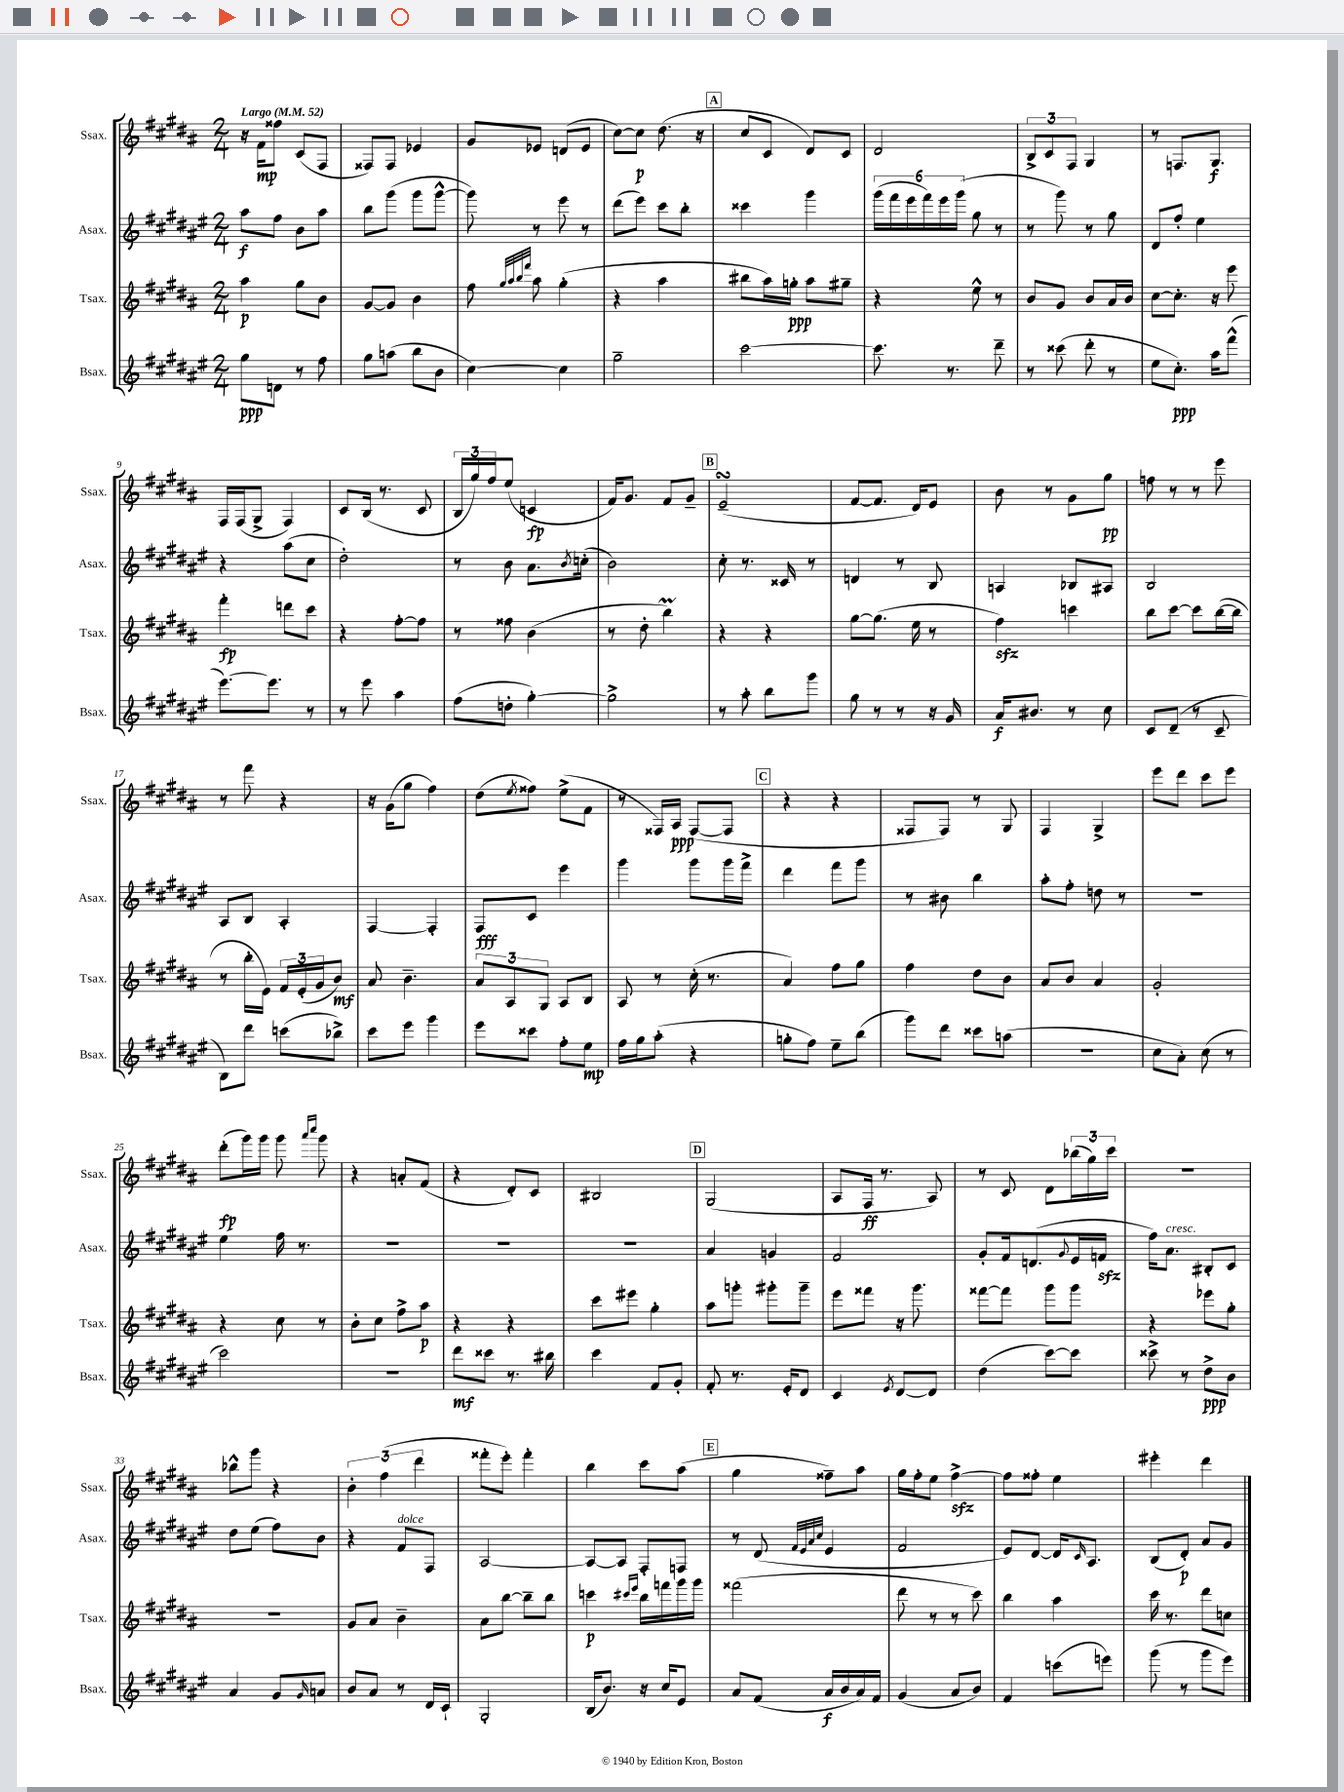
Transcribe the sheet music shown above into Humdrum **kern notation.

**kern	**kern	**kern	**kern
*staff4	*staff3	*staff2	*staff1
*clefG2	*clefG2	*clefG2	*clefG2
*k[f#c#g#d#a#e#]	*k[f#c#g#d#a#]	*k[f#c#g#d#a#e#]	*k[f#c#g#d#a#]
*M2/4	*M2/4	*M2/4	*M2/4
*MM52	*MM52	*MM52	*MM52
8gg#	4aa#	8aa#	16r
.	.	.	16f#
8d	.	8ff#	8ff##
8r	8gg#	8b	(8c#
8ff#	8b	8aa#	8F#
=	=	=	=
8gg#	[8g#	8bb	8F##)
(8aa	8g#]	(8ggg#	8F##
8bb	4b	8ggg#	4e-
8b	.	[8ggg#^^	.
=	=	=	=
[4cc#)	8ff#	8ggg#])	8g#
.	32qqgg#	.	.
.	32qqaa#	.	.
.	32qqbb	.	.
.	32qqfff#	.	.
.	8aa#	8r	8e-
4cc#]	(4gg#'	8eee#	(8d
.	.	8r	8e-
=	=	=	=
2gg#~	4r	(8ddd#	[8cc#)
.	.	8eee#)	8cc#]
.	4aa#	8ccc#	(8.dd#
.	.	8bb'	.
.	.	.	16r
=	=	=	=
[2ccc#	8bb#	4ccc##	8cc#
.	16aa#)	.	8c#
.	16gg'	.	.
.	8aa#	4ggg#	8d#)
.	8gg#~	.	8c#
=	=	=	=
8.ccc#]	4r	(24ggg#	2d#
.	.	24fff#	.
.	.	24eee#	.
.	.	24fff#)	.
.	.	24eee#	.
8.r	.	.	.
.	.	(24ggg#	.
.	8ee^^	8gg#	.
8ddd#~	8r	8r	.
=	=	=	=
8r	8b	8r	12B^
.	.	.	12c#
(8ccc##	8g#	8ggg#)	.
.	.	.	12F#
8ddd#'	8b	8r	4G#
8r	16a#	8gg#	.
.	16b	.	.
=	=	=	=
8ee#	[8cc#	8d#	8r
8.cc#')	8.cc#']	8ff#'	8.F
.	.	4ee#	.
16aa#	16r	.	8.G#
(8fff#^^	8eee	.	.
=	=	=	=
[8.eee#)	4fff#'	4r	16F#
.	.	.	(16F#
.	.	.	8G#^
8.eee#]	.	.	.
.	8ddd	(8aa#	4F#)
8r	8ccc#	8cc#	.
=	=	=	=
8r	4r	2dd#')	8c#
8eee#	.	.	(16B
.	.	.	8.r
4aa#	[8ff#'	.	.
.	8ff#]	.	8c#
=	=	=	=
(8ff#	8r	8r	24B
.	.	.	24gg#)
.	.	.	24ff#
8dd'	8ff##	8b	(8ee
[4gg#')	(4b	8.a#	4c
.	.	8qb	.
.	.	(16cc'	.
=	=	=	=
2gg#^]	8r	2b)	16f#)
.	.	.	8.g#
.	8dd#'	.	.
.	4bb)	.	8f#
.	.	.	8g#~
=	=	=	=
8r	4r	8cc#'	(2e~
8aa#'	.	8.r	.
8bb	4r	.	.
.	.	16c##	.
8ggg#	.	8r	.
=	=	=	=
8gg#	[8gg#	4d	[8f#
8r	(8.gg#]	.	8.f#]
8r	.	8r	.
.	16ee	.	16d#)
16r	8r	8B	8e
16g#	.	.	.
=	=	=	=
16a#	4ff#)	4A	8b
8.b#	.	.	.
.	.	.	8r
8r	4ccc	8B-	8g#
8cc#	.	8A#	8gg#
=	=	=	=
8c#	8bb	2B	8ff
(8d#~	[8ccc#	.	8r
8r	8ccc#]	.	8r
8c#~	([16bb	.	8eee
.	16bb]	.	.
=	=	=	=
8B)	8r	8A#	8r
8ddd#	16bb'	8B	8fff#
.	16e)	.	.
(8ccc	24f#	4A#'	4r
.	(24e'	.	.
.	24g#	.	.
8bb-^)	8b)	.	.
=	=	=	=
8ccc#	8a#	[4F#	16r
.	.	.	(16g#
8eee#	4.b~	.	8gg#
4ggg#	.	4F#']	4ff#)
=	=	=	=
8eee#	12a#	8F#	(8dd#
.	12A#	.	.
.	.	.	8qee
8ccc##	.	8c#	8ff##)
.	12G#	.	.
8ff#'	8A#	4eee#	(8ee^
8ee#	8B	.	8f#
=	=	=	=
16ff#	8A#	4ggg#	8r
16gg#	.	.	.
(8aa#'	8r	.	16F##)
.	.	.	16A#
4r	(16cc#'	8ggg#	([8F##
.	8.r	.	.
.	.	16ggg#	8F##]
.	.	16fff#^	.
=	=	=	=
8gg'	4a#)	4ddd#	4r
8ff#)	.	.	.
8ee#~	8ff#	8fff#	4r
(8bb	8gg#	8ggg#	.
=	=	=	=
8ggg#)	4ff#	8r	8F##
8ddd#	.	8b#	8F##)
8ccc##	8dd#	4bb	8r
(8aa	8b	.	8G#
=	=	=	=
2r	8a#	8aa#'	4F#
.	8b	8ff#'	.
.	4a#	8dd	4G#^
.	.	8r	.
=	=	=	=
8cc#	2g#'	2r	8eee
8a#')	.	.	8ddd#
(8cc#	.	.	8ccc#
8r	.	.	8eee
=	=	=	=
2ccc#)	4r	4ee#	(8ddd#'
.	.	.	16ggg#)
.	.	.	16ggg#
.	8cc#	16ff#	8ggg#
.	.	8.r	.
.	.	.	16qqaaa#
.	.	.	16qqcccc#
.	8r	.	8ggg#
=	=	=	=
2r	8b'	2r	4r
.	8cc#	.	.
.	8ff#^	.	8a'
.	8aa#	.	(8f#
=	=	=	=
8ddd#	4r	2r	4r
8ccc##	.	.	.
8.r	4r	.	8d#')
.	.	.	8c#
16bb#	.	.	.
=	=	=	=
4ccc#	8ccc#	2r	2B#
.	8eee#	.	.
8f#	4gg#'	.	.
8g#'	.	.	.
=	=	=	=
8f#'	8aa#	4a#	(2G#
8.r	8ggg'	.	.
.	8ggg#'	4g	.
16e#'	.	.	.
8d#	8ggg#~	.	.
=	=	=	=
4c#	8eee	2f#	8A#
.	8fff##	.	16F#
.	.	.	8.r
8qe#	.	.	.
[8d#	16r	.	.
.	8.ggg#	.	.
8d#]	.	.	8A#)
=	=	=	=
(4dd#	[8fff##	8g#'	8r
.	8fff##]	16f#	8c#
.	.	(8.d	.
[8ccc#)	8ggg#	.	8d#
.	.	8qqg#	.
8ccc#]	8ggg#	16e#	(24bb-
.	.	.	24gg#)
.	.	16f	.
.	.	.	24ccc#
=	=	=	=
8ccc##^	4r	16ff#)	2r
.	.	8.a#	.
8r	.	.	.
8dd#^	8eee-	8B#'	.
8b	8gg#'	8c#	.
=	=	=	=
4a#	2r	8dd#	8bb-^^
.	.	(8ee#	8ggg#
8g#	.	8ff#)	4r
16qqg#	.	.	.
8a	.	8b	.
=	=	=	=
8b	8g#	4r	6b'
8a#	8a#	.	.
.	.	.	(6ff#
8r	4b~	8f#	.
.	.	.	6ddd#
16d#	.	8F#	.
16c#`	.	.	.
=	=	=	=
2G#'	8a#	[2A#	8fff##'
.	[8bb	.	8eee')
.	8bb~]	.	4fff##'
.	8bb	.	.
=	=	=	=
(16B	4ccc	8A#_	4bb
8.b)	.	.	.
.	.	8A#]	.
.	16qqccc#	.	.
.	16qqeee	.	.
16r	16bb	8F#'	8ccc#
16cc#	16fff	.	.
8e#	16ggg#	8F	(8aa#
.	16ggg#	.	.
=	=	=	=
8a#	(2fff##	8r	4gg#
(8f#	.	(8d#	.
.	.	32qqf#	.
.	.	32qqe#	.
.	.	32qqa#	.
.	.	32qqcc#	.
16a#	.	4e#	8ff##~)
16b	.	.	.
16a#)	.	.	8aa#
16f#	.	.	.
=	=	=	=
(4g#	8ddd#	2f#	16gg#
.	.	.	16ff#'
.	8r	.	8ee
8a#	8r	.	[4ff#^
8b)	8ccc#)	.	.
=	=	=	=
4f#	4bb	8e#)	8ff#]
.	.	[8d#	8ff##'
(8ccc	4aa#	16d#]	4ee
.	.	16qqc#	.
.	.	8.A#	.
8eee)	.	.	.
=	=	=	=
(8ggg#	16ccc#	(8B	4eee#'
.	8.r	.	.
8r	.	8d#')	.
8ggg#	8ddd#	8a#	4ddd#
8eee#)	8cc	8g#	.
==	==	==	==
*-	*-	*-	*-
